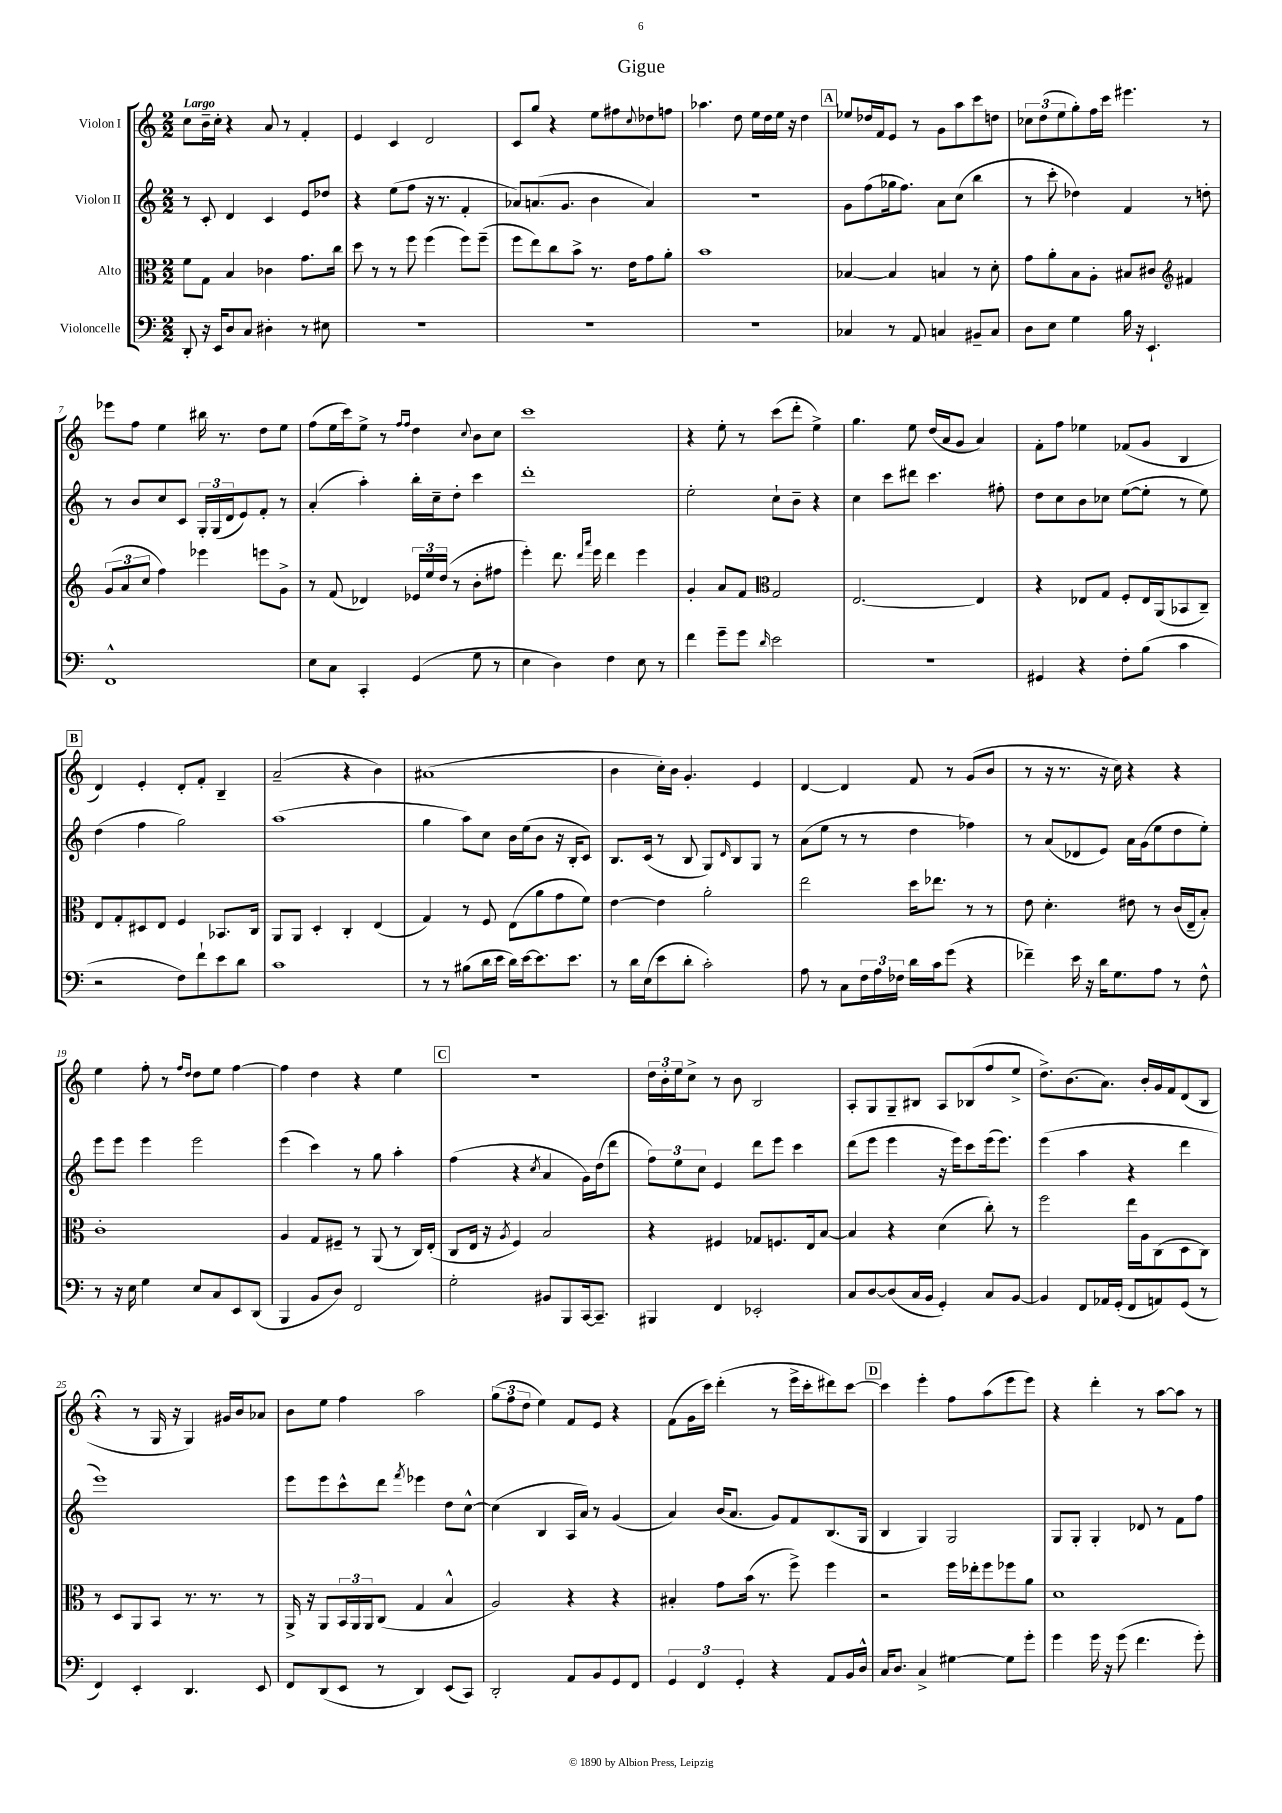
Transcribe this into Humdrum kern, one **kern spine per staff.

**kern	**kern	**kern	**kern
*part4	*part3	*part2	*part1
*staff4	*staff3	*staff2	*staff1
*I"Violoncelle	*I"Alto	*I"Violon II	*I"Violon I
*clefF4	*clefC3	*clefG2	*clefG2
*k[]	*k[]	*k[]	*k[]
*M2/2	*M2/2	*M2/2	*M2/2
=1	=1	=1	=1
!	!	!	!LO:TX:a:B:t=Largo
8DD'/	8f\L	8r	8cc\L
16r	8G\J	8c'/	16b~\L
16EE/KL	.	.	16cc'\JJ
8D/	4B/	4d/	4r
8C/J	.	.	.
4D#X'\	4c-X\	4c/	8a/
.	.	.	8r
8r	8.g\L	8e/L	4f'/
8E#X\	.	8dd-X/J	.
.	16cc\Jk	.	.
=2	=2	=2	=2
1r	8dd\	4r	4e/
.	8r	.	.
.	8r	(8ee\L	4c/
.	8ff\	8ff\J	.
.	(4ff\	16r	2d/
.	.	8.r	.
.	8ff\L)	4f'/	.
.	(8ff~\J	.	.
=3	=3	=3	=3
1r	8ff\L	8a-X/L)	8c/L
.	8ee\)	(8.an/	8gg/J
.	8cc\	.	4r
.	.	8.g/J	.
.	8b^\J	.	.
.	8.r	4b\	8ee\L
.	.	.	8ff#X\
.	16e\KL	.	.
.	.	.	8qqcc/
.	8g\	4a/)	8dd-X\
.	8a'\J	.	8ffn\J
=4	=4	=4	=4
1r	1b	1r	4.aa-X\
.	.	.	8dd\
.	.	.	16ee\LL
.	.	.	16dd\
.	.	.	16ee\JJ
.	.	.	16r
.	.	.	4dd\
!!LO:REH:place=s1:t=A
=5	=5	=5	=5
4C-X/	[4B-X/	8g\L	8ee-X/L
.	.	(8ff\	16dd-X/L
.	.	.	16f/J
8r	4B-/]	16gg-X\k	8e/J
.	.	8.ff\J)	.
8AA/	.	.	8r
4Cn/	4Bn/	8a\L	8g\L
.	.	(8cc\J	8aa\
8BB#X~/L	8r	4bb\	8ccc\
8C/J	8d'\	.	8ddn\J
=6	=6	=6	=6
8D\L	8g\L	8r	12cc-X\L
.	.	.	(12dd\
8E\J	8a'\	8ccc'\	.
.	.	.	12ee\
4G\	8B\	4dd-X\)	8gg'\)
.	8A'\J	.	16ff\L
.	.	.	16ccc\JJ
16B\	8B#X/L	4f/	4.eee#X\
16r	.	.	.
4.EE`/	8c#X/J	.	.
*	*clefG2	*	*
.	4f#X/	8r	.
.	.	8ddn'\	8r
!!LO:LB:g=z
=7	=7	=7	=7
1FF^^	(12g/L	8r	8eee-X\L
.	12a/	.	.
.	.	8b/L	8ff\J
.	12cc/J	.	.
.	4ff\)	8cc/	4ee\
.	.	8c/J	.
.	4eee-X\	24G'/LL	16bb#X\
.	.	(24G/	.
.	.	.	8.r
.	.	24d/J	.
.	.	8e/)	.
.	8eeen\L	8f'/J	8dd\L
.	8g^\J	8r	8ee\J
=8	=8	=8	=8
8E\L	8r	(4a'/	(8ff\L
8C\J	(8f/	.	16ee\L
.	.	.	16ccc\J)
4CC'/	4d-X/)	4aa'\)	8ee^\J
.	.	.	8r
.	.	.	16qqff/LL
.	.	.	16qqff/JJ
(4GG/	24e-X/LL	16bb'\LL	4dd\
.	24ee/	.	.
.	.	16cc~\J	.
.	(24dd/JJ	.	.
.	8r	8dd'\J	.
.	.	.	8qqcc/
8G\	8b'\L	4ccc\	8b\L
8r	8ff#X\J	.	8cc\J
=9	=9	=9	=9
4E\	4eee'\)	1ddd'	1ccc
4D\)	8.ddd\	.	.
.	16qqddd/LL	.	.
.	16qqaaa/JJ	.	.
.	16eee\	.	.
4F\	4ddd\	.	.
8E\	4eee\	.	.
8r	.	.	.
=10	=10	=10	=10
4f\	4g'/	2ee'\	4r
8g~\L	8a/L	.	8ee'\
8g\J	8f/J	.	8r
16qqd/	.	.	.
*	*clefC3	*	*
2e\	2G/	8cc`\L	(8ccc\L
.	.	8b~\J	8ddd'\J
.	.	4r	4ee^\)
=11	=11	=11	=11
1r	[2.E/	4cc\	4.gg\
.	.	8ccc\L	.
.	.	8ddd#X\J	8ee\
.	.	4.ccc\	(16dd/LL
.	.	.	16a/J
.	.	.	8g/J
.	4E/]	.	4a/)
.	.	8ff#X'\	.
=12	=12	=12	=12
4GG#X/	4r	8dd\L	8f'\L
.	.	8cc\	8ff\J
4r	8E-X/L	8b\	4ee-X\
.	8G/J	8cc-X\J	.
8F'\L	8F'/L	([8ee\L	(8f-X/L
(8B\J	16E-/L	8ee'\J]	8g/J
.	(16AA/J	.	.
4c\	8BB-X/	8r	4B/
.	8C~/J)	8ee\)	.
!!LO:LB:g=z
!!LO:REH:place=s1:t=B
=13	=13	=13	=13
2r	8E/L	(4dd\	4d/)
.	8G'/	.	.
.	8D#X/	4ff\	4e'/
.	8E/J	.	.
8F\L)	4F/	2gg\)	8d'/L
8f`\	.	.	8f'/J
8e\	8.BB-X/L	.	4B~/
8d\J	.	.	.
.	16C/Jk	.	.
=14	=14	=14	=14
1c	8AA/L	(1aa	(2a~/
.	8AA/J	.	.
.	4D'/	.	.
.	4C'/	.	4r
.	(4E/	.	4b\)
=15	=15	=15	=15
8r	4G/)	4gg\	(1a#X
8r	.	.	.
(8B#X\L	8r	8aa\L)	.
16d\L	8F/	8cc\J	.
16e\JJ	.	.	.
16d\LL)	(8E\L	16b\LL	.
[16e\J	.	(16ee\J	.
8.e\]	8a\	8b\J	.
.	8g\	16r	.
8.e\J	.	16B'/KL	.
.	8f\J)	8c/J)	.
=16	=16	=16	=16
8r	[4e\	8.B/L	4b\
16d\LL	.	.	.
(16E\J	.	(16c/Jk	.
8e\	4e\]	8r	16cc'\LL)
.	.	.	16b\JJ
8d'\J	.	8B/	4.g'/
2c'\)	2a'\	8G/L)	.
.	.	16qqd/	.
.	.	8B/	.
.	.	8G/J	4e/
.	.	8r	.
=17	=17	=17	=17
8A\	2ee\	(8a\L	[4d/
8r	.	8ee\J	.
8C\L	.	8r	4d/]
24F\L	.	8r	.
24A\	.	.	.
24F-X\JJ	.	.	.
16d\LL	16dd\KL	4dd\	8f/
16c\J	8.ee-X\J	.	.
(8g\J	.	.	8r
4r	8r	4ff-X\)	(8g/L
.	8r	.	8b/J
=18	=18	=18	=18
4f-X~\)	8e\	8r	8r
.	4.d'\	(8a/L	16r
.	.	.	8.r
16e\	.	8d-X/	.
16r	.	.	.
16d\KL	.	8e/J)	16r
8.G\	.	.	16cc\)
.	8e#X\	16a\LL	4r
.	.	(16g\J	.
8A\J	8r	8ee\	.
8r	(16c/LL	8dd\	4r
.	16E~/J	.	.
8F^^\	8B'/J)	8ee'\J)	.
!!LO:LB:g=z
=19	=19	=19	=19
8r	1c'	8eee\L	4ee\
16r	.	8eee\J	.
16E\	.	.	.
4G\	.	4eee\	8ff'\
.	.	.	8r
.	.	.	16qqff/LL
.	.	.	16qqdd/JJ
8E/L	.	2eee\	8dd\L
8C/	.	.	8ee\J
8EE/	.	.	[4ff\
(8DD/J	.	.	.
=20	=20	=20	=20
4BBB/	4A/	(4eee\	4ff\]
8BB/L	8G/L	4ccc\)	4dd\
8D/J)	8F#X~/J	.	.
2FF/	8r	8r	4r
.	(8AA/	8gg\	.
.	8r	4aa'\	4ee\
.	16C/LL)	.	.
.	(16E'/JJ	.	.
!!LO:REH:place=s1:t=C
=21	=21	=21	=21
2G'\	8C/L	(4ff\	1r
.	16E/Jk	.	.
.	16r	.	.
.	8qA/	.	.
.	4F/)	4r	.
.	.	8qcc/	.
8BB#X/L	2B/	4a/	.
8BBB/	.	.	.
[16CC/k	.	16g\LL)	.
8.CC~/J]	.	(16dd\J	.
.	.	8ddd\J	.
=22	=22	=22	=22
4BBB#X/	4r	12ff\L)	24dd\LL
.	.	.	24b'\
.	.	12ee\	24ee\J
.	.	.	8cc^\J
.	.	12cc\J	.
4FF/	4F#X/	4e/	8r
.	.	.	8b\
2EE-X'/	8G-X/L	8ddd\L	2B/
.	8.Fn/	8eee\J	.
.	.	4ccc\	.
.	16E/k	.	.
.	[8B/J	.	.
=23	=23	=23	=23
8C/L	4B/]	(8ddd\L	8A'/L
[8D/	.	8eee\J	8G/
(8D/]	4r	4eee\	8G~/
16C/L	.	.	8B#X/J
16BB/JJ	.	.	.
4GG'/)	(4d\	16r	8A/L
.	.	16eee\KL)	.
.	.	8ccc\	(8B-X/
8C/L	8cc'\)	(16eee\k	8ff/
.	.	8.eee\J)	.
[8BB/J	8r	.	8ee^/J
=24	=24	=24	=24
4BB/]	2ff\	(4eee\	8.dd^\L)
.	.	.	(8.b\
8FF/L	.	4aa\	.
16AA-X/L	.	.	8.a\J)
(16GG'/JJ	.	.	.
8FF/L	16ee\LL	4r	.
.	16A\J	.	16b'/LL
8AAn/)	(8C\	.	16g/
.	.	.	16f/J
(8GG/J	8D\	4ddd\	(8d/
8r	8C\J)	.	8B/J
!!LO:LB:g=z
=25	=25	=25	=25
4FF/)	8r	1eee)	4r;<
.	8D/L	.	.
4EE'/	8AA/	.	8r
.	8BB/J	.	16G/
.	.	.	16r
4.DD/	8.r	.	4G/)
.	8.r	.	.
.	.	.	16g#X/LL
.	.	.	16b/J
8EE/	8r	.	8a-X/J
=26	=26	=26	=26
8FF/L	16AA^/	8eee\L	8b\L
.	16r	.	.
(8DD/	8AA/L	8eee\	8ee\J
8EE/J	24BB/L	8ccc^^\	4ff\
.	24AA/	.	.
.	24AA/J	.	.
8r	(8C/J	8ddd\J	.
.	.	8qfff/	.
4DD/)	4G/	4eee-X\	2aa\
(8EE/L	4B^^/	8dd\L	.
8CC/J)	.	[8cc^^\J	.
=27	=27	=27	=27
2DD'/	2A/)	(4cc\]	(12gg\L
.	.	.	12ff\
.	.	.	12dd\J
.	.	4B/	4ee\)
8AA/L	4r	16A/LL	8f/L
.	.	16a/JJ)	.
8BB/	.	8r	8e/J
8GG/	4r	(4g/	4r
8FF/J	.	.	.
=28	=28	=28	=28
6GG/	4B#X'/	4a/)	(8f\L
.	.	.	16g\L
6FF/	.	.	.
.	.	.	16ccc\JJ)
.	8g\L	(16b/KL	(4ddd'\
.	.	8.a/J	.
6GG'/	.	.	.
.	(16b\Jk	.	.
.	8.r	.	.
4r	.	8g/L)	8r
.	8ff^\)	8f/	16eee^\LL
.	.	.	16ccc'\J
8AA/L	4ff\	(8.B/	8ddd#X\)
16BB/L	.	.	[8ccc\J
16D^^/JJ	.	16G/Jk	.
!!LO:REH:place=s1:t=D
=29	=29	=29	=29
16C/KL	2r	4B/	4ccc\]
8.D/J	.	.	.
4C^/	.	4G/)	4eee'\
[4G#X\	16ff\LL	2G/	8ff\L
.	16ee-X'\J	.	.
.	8ff\	.	(8aa\
8G#\L]	8ff-X\	.	8eee\
8g'\J	8a\J	.	8eee\J)
=30	=30	=30	=30
4g\	1d	8G/L	4r
.	.	8G'/J	.
16g\	.	4G'/	4ddd'\
16r	.	.	.
(8g\	.	.	.
4.f\	.	8d-X/	8r
.	.	8r	[8aa\L
.	.	8f\L	8aa\J]
8g'\)	.	8ff\J	8r
==	==	==	==
*-	*-	*-	*-
